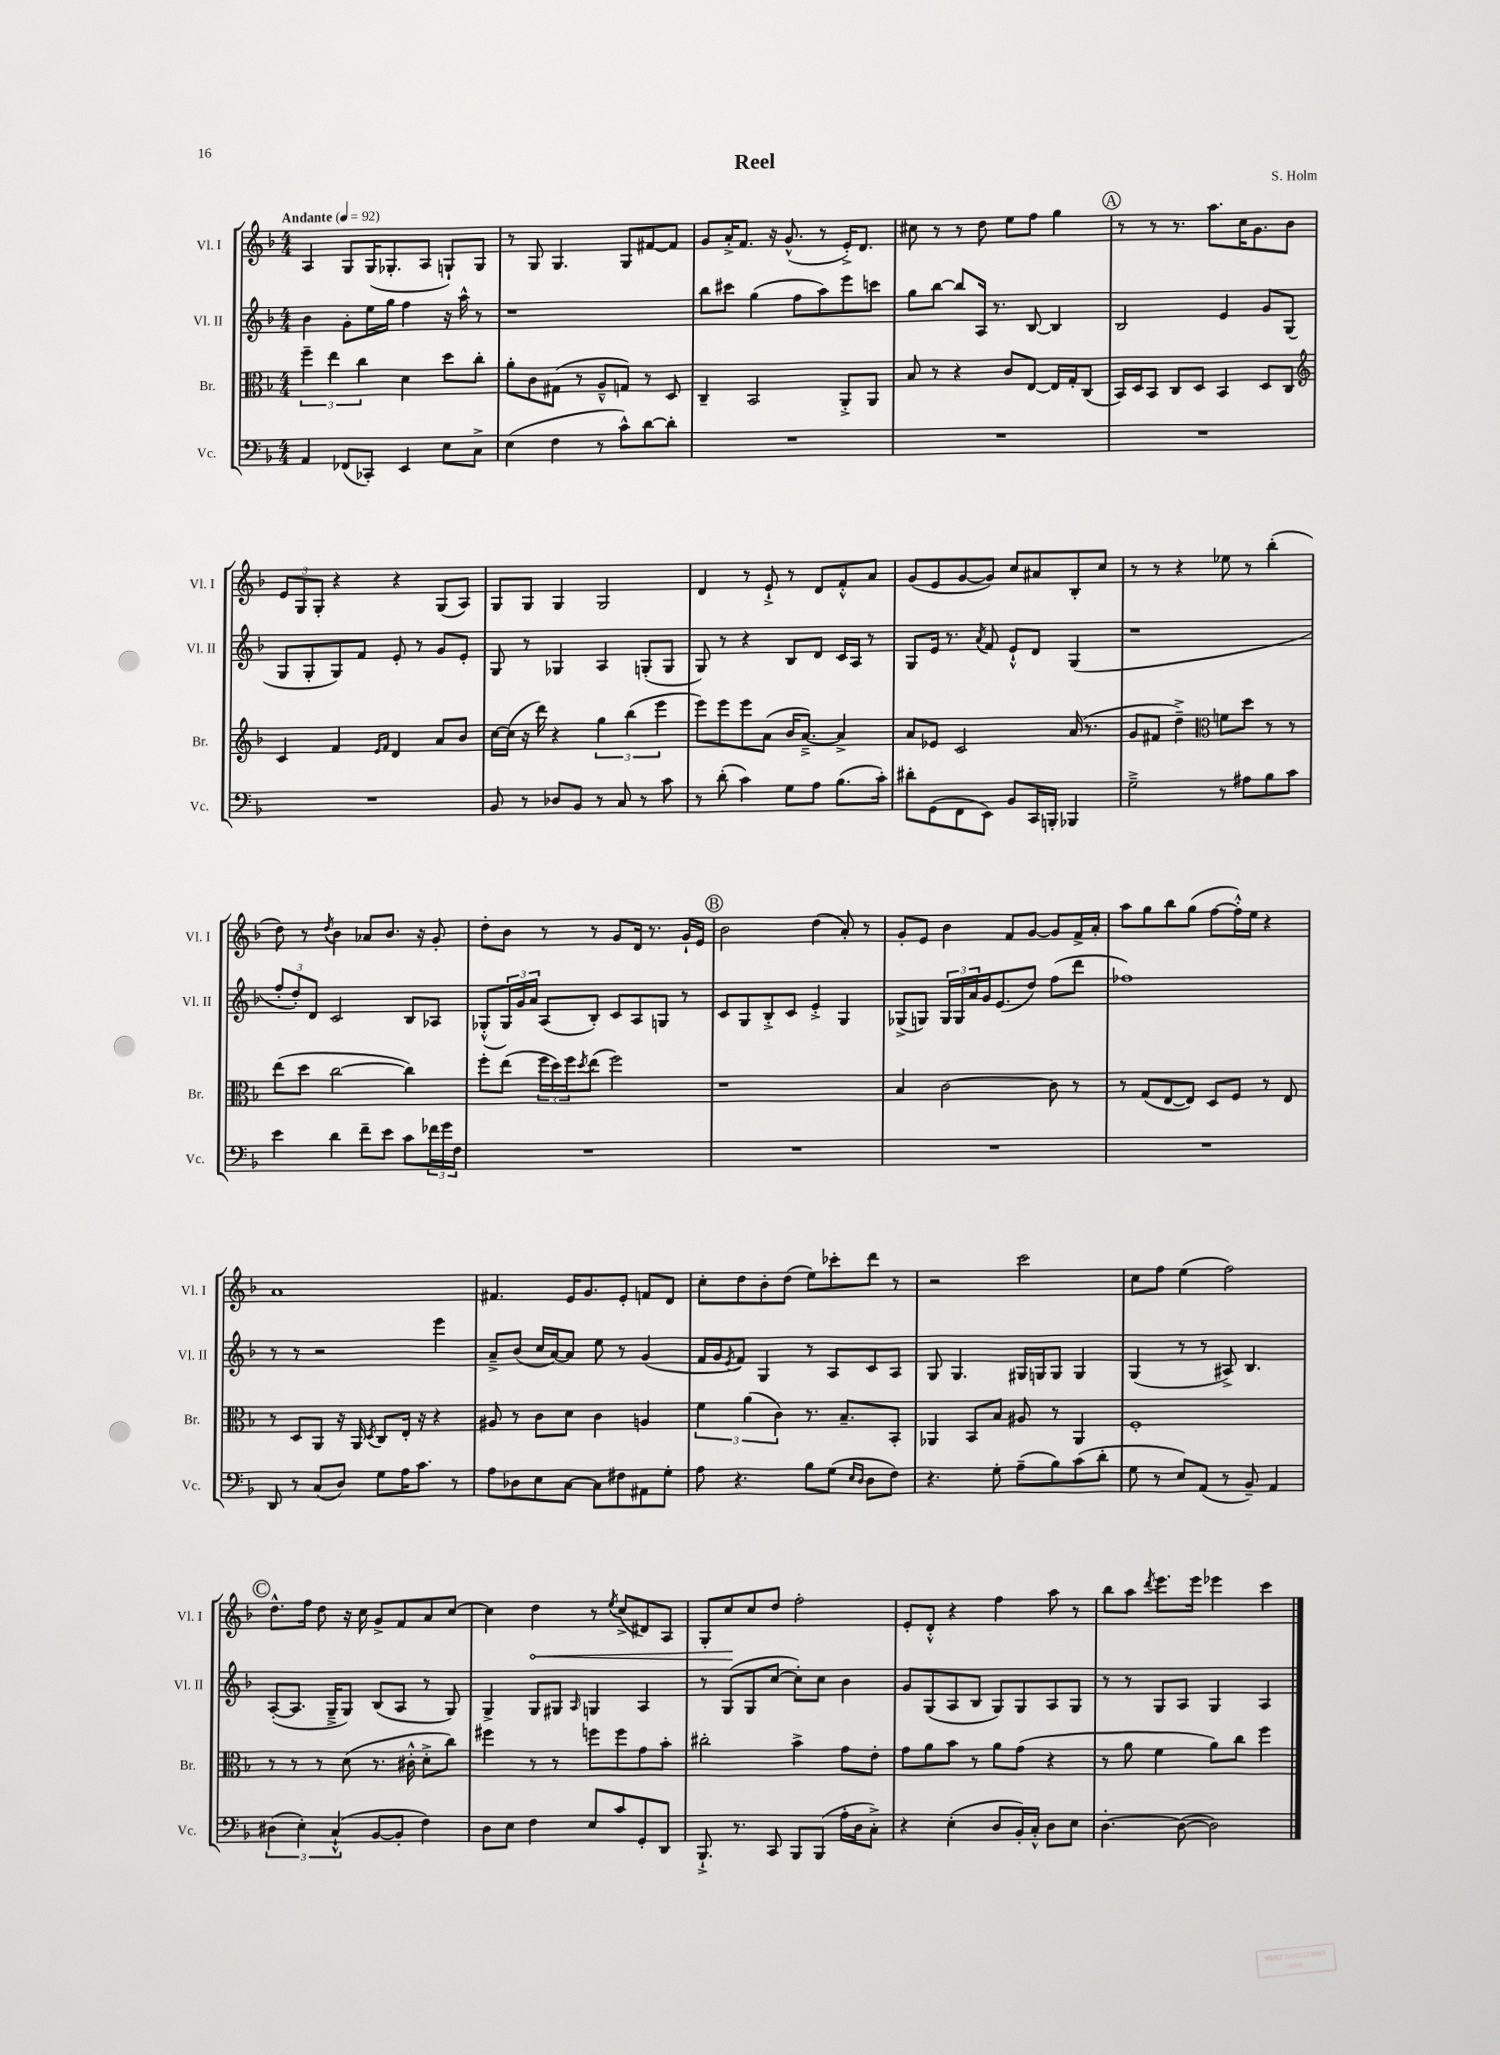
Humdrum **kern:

**kern	**kern	**kern	**kern
*staff4	*staff3	*staff2	*staff1
*clefF4	*clefC3	*clefG2	*clefG2
*k[b-]	*k[b-]	*k[b-]	*k[b-]
*M4/4	*M4/4	*M4/4	*M4/4
*MM92	*MM92	*MM92	*MM92
4AA	6ff~	4b-	4A
.	6ee	.	.
(8FF-	.	8g'	8G
.	6cc	.	.
8CC-')	.	16ee	(16G
.	.	16gg	8.G-'
4EE	4d	4ff	.
.	.	.	8A
8E	8dd	16r	8G`)
.	.	16aa^^	.
8C^	8cc'	8r	8G
=	=	=	=
(4E	8a'	1r	8r
.	8c	.	8G
4F	(8G#	.	4.G
.	8r	.	.
8r	8A~^^	.	.
8c^^)	8G)	.	8G
[8d	8r	.	[8f#
8d']	8D	.	8f#]
=	=	=	=
1r	4C~	8bb-	8g
.	.	8ccc#	16a'^
.	.	.	8.f
.	2BB-	(4gg	.
.	.	.	16r
.	.	.	(8.g^^
.	.	8ff	.
.	.	8aa)	8r
.	8AA'^	8eee	16e'^)
.	.	.	8.d
.	8AA	8ccc	.
=	=	=	=
1r	8B-	8gg	8cc#
.	8r	[8bb-	8r
.	4r	8bb-]	8r
.	.	16A	8dd
.	.	8.r	.
.	8c	.	8ee
.	[8E	[8B-	8ff
.	16E]	4B-]	4gg
.	16G'	.	.
.	(8C	.	.
=	=	=	=
1r	16BB-)	2B-	8r
.	16D	.	.
.	8BB-	.	8r
.	8C	.	8.r
.	8D	.	.
.	.	.	8.aa
.	4BB-	4e	.
.	.	.	16cc
.	.	.	8.g
.	8D	8g	.
.	8C	(8G	8b-
=	=	=	=
*	*clefG2	*	*
1r	4c	8G	12e
.	.	.	12G
.	.	8G'	.
.	.	.	12G'
.	4f	8G)	4r
.	.	8f	.
.	16qqe	.	.
.	16qqf	.	.
.	4d	8e'	4r
.	.	8r	.
.	8a	8g	(8G
.	8b-	8e'	8A)
=	=	=	=
8BB-	[16cc	8G	8G
.	(16cc]	.	.
8r	16r	8r	8G
.	16ddd)	.	.
8D-	4r	4G-	4G
8BB-	.	.	.
8r	6gg	4A	2G
8C	.	.	.
.	(6bb-	.	.
8r	.	(8G'	.
.	6eee	.	.
8c	.	8G	.
=	=	=	=
8r	8eee)	8G)	4d
(8d'	8eee	8r	.
4c)	8eee	4r	8r
.	(8a	.	8e`^
8G	16b-	8B-	8r
.	[8.a~^)	.	.
8A	.	8d	8d
(8.B-	4a^]	16c	8f'^^
.	.	16A	.
.	.	8r	8a
16c')	.	.	.
=	=	=	=
8d#'	8a	8G	(8g
(8GG	8e-	16e	8e
.	.	8.r	.
8FF	2c	.	[8g
.	.	8qa	.
8EE)	.	8f	8g])
8BB-	.	8e`^^	8cc
16CC	.	8d	8a#
16BBB'	.	.	.
4BBB-	(16a	(4G	8B-'
.	8.r	.	.
.	.	.	8cc
=	=	=	=
2G~^	8g	1r	8r
.	8f#	.	8r
.	4dd~^)	.	4r
*	*clefC3	*	*
8r	8f	.	8ee-
8A#	8dd	.	8r
8B-	8r	.	(4bb-'
8c	8r	.	.
=	=	=	=
4e	(8ee	12ff'	8dd)
.	.	12dd')	.
.	8dd	.	8r
.	.	12d	.
.	.	.	8qdd
4d	[2cc	2c	4b-
8f~	.	.	8a-
8e	.	.	8.b-
8c	4cc])	8B-	.
.	.	.	16r
24f-	.	8A-	8g'
24g	.	.	.
24F	.	.	.
=	=	=	=
1r	8ff'	(8G-'^^	8dd'
.	(8ee	24G-)	8b-
.	.	24g	.
.	.	24a	.
.	24ff	(8A	8r
.	24dd)	.	.
.	24ff	.	.
.	8qdd	.	.
.	(8ee	8B-')	8r
.	2ff)	8c	8g
.	.	8A	16d
.	.	.	8.r
.	.	8G	.
.	.	8r	16g`
.	.	.	16e
=	=	=	=
1r	1r	8c	2b-
.	.	8G	.
.	.	8B-'^	.
.	.	8c	.
.	.	4e'^	(4dd
.	.	4G	8a')
.	.	.	8r
=	=	=	=
1r	4B-	(8G-^	8g'
.	.	8G)	8e
.	[2c	24G	4b-
.	.	24G	.
.	.	24a	.
.	.	16g	.
.	.	(8.e	.
.	.	.	8f
.	.	8dd)	[8g
.	8c]	(8ff	8g]
.	8r	8ddd	16f^
.	.	.	16a'
=	=	=	=
1r	8r	1ff-)	8aa
.	(8G	.	8gg
.	[8E	.	8bb-
.	8E])	.	(8gg
.	8D	.	[8ff
.	8F	.	16ff'^^])
.	.	.	16ee
.	8r	.	4r
.	8E	.	.
=	=	=	=
8DD	8r	8r	1a
8r	8D	8r	.
(8C	8AA	2r	.
8D)	16r	.	.
.	16AA	.	.
.	8qD	.	.
8G	8C	.	.
16A	16E'	.	.
8.c	16r	.	.
.	4r	4eee	.
8r	.	.	.
=	=	=	=
8A	8A#	8a~^	4.f#
8D-	8r	(8b-	.
8E	8c	16cc	.
.	.	[16a)	.
[8C	8d	8a]	16e
.	.	.	8.g
8C]	4c	8ee	.
8F#	.	8r	8e'
8AA#	4A	(4g	8f
8G'	.	.	8d
=	=	=	=
8A	6f	16f	8cc'
.	.	16g	.
.	.	8qe	.
4.r	.	8f)	8dd
.	(6a	.	.
.	.	4G	8b-'
.	6c)	.	.
.	.	.	(8dd
8B-	8.r	8r	8ee)
(8G	.	8A	8ccc-'
.	8.B-~	.	.
16qqE	.	.	.
16qqD	.	.	.
8D	.	8c	8ddd
8F)	8BB-'	8A	8r
=	=	=	=
4.r	4AA-	8G	2r
.	.	4.G	.
.	8BB-	.	.
8G'	8B-	.	.
(8A~	8A#	16G#	2ccc
.	.	16G	.
8B-)	8r	8G	.
(8c	4AA-	4G	.
8d'	.	.	.
=	=	=	=
8G	1F'	(4G	8cc
8r	.	.	8ff
8E)	.	8r	(4ee
(8AA	.	8r	.
8r	.	8A#^)	2ff)
8BB-~)	.	4.B-	.
4AA	.	.	.
=	=	=	=
(6D#	8r	([8A'	8.dd^^
.	8r	8.A]	.
6E')	.	.	.
.	.	.	16ff
.	8r	.	8dd
.	.	16G~^	.
(6C`^^	.	.	.
.	(8d	8G)	16r
.	.	.	16cc
[8BB-	8.r	(8B-	8g^
8BB-']	.	8A	8f
.	16c#'^^	.	.
4F)	8d'^	8r	8a
.	8cc)	8G)	[8cc
=	=	=	=
8D	4ff#	4G^	4cc]
8E	.	.	.
4F	8r	8G	4dd
.	8r	8G#	.
.	.	16qqA	.
8E	8ff	4G	8r
.	.	.	8qee
8c	8ff	.	(8cc^
8GG'	8g	4A	8d#)
8DD	8b-'	.	8A
=	=	=	=
8.BBB-`^	2cc#'	8r	8G'
.	.	(8G	8cc
8.r	.	.	.
.	.	8G	8cc
8CC	.	[8cc	8dd
8BBB-	4b-^	8cc'])	2ff'
(8BBB-	.	8cc	.
16A'	8g	4b-	.
16D	.	.	.
8C'^)	8e'	.	.
=	=	=	=
4r	8g	8g	8e'
.	8a	(8G	8d'^^
(4E'	8b-	8A	4r
.	8r	8B-	.
8D	8a	8G)	4ff
16BB-')	(8g	8G	.
16C'^^	.	.	.
8D	4r	8A	8aa
8E	.	8G	8r
=	=	=	=
[4.D'	8r	8r	8bb-
.	8a	8r	8aa
.	.	.	8qddd
.	4f	8G	8.eee
(8D_	.	8A	.
.	.	.	16eee
2D])	8a)	4G	4eee-
.	8cc	.	.
.	4ff	4A	4ccc
==	==	==	==
*-	*-	*-	*-
